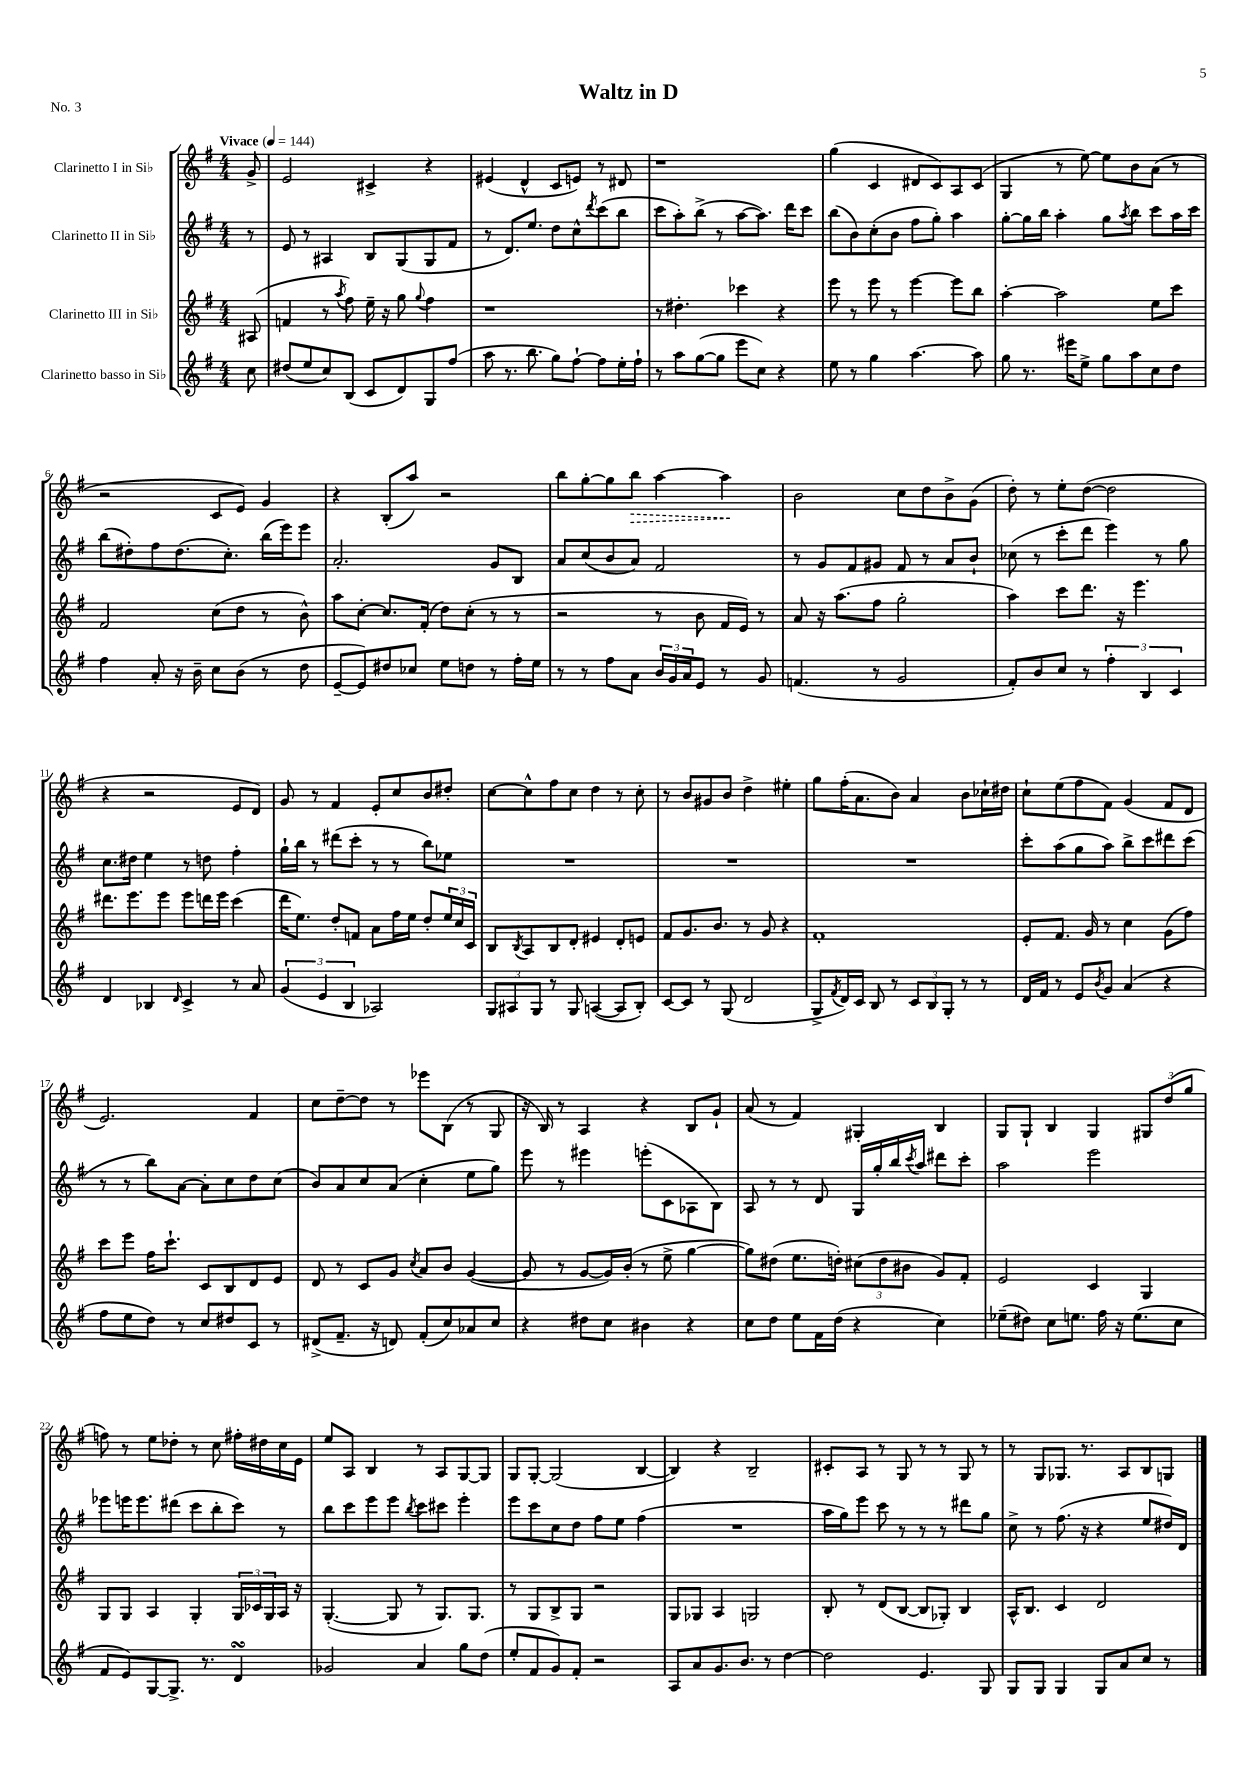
\header { title = "Waltz in D" piece = "No. 3" }
<<
\new StaffGroup <<
\new Staff = "s0" \with { instrumentName = "Clarinetto I in Sib" } {
    \clef treble \key g \major \numericTimeSignature \time 4/4 \partial 8 \tempo "Vivace" 4 = 144
    g'8-> |
    e'2 cis'4-> r4 |
    eis'4( d'4-^ c'8 e'8) r8 dis'8 |
    r1 |
    g''4( c'4 dis'8 c'8) a8 c'8( |
    g4 r8 e''8~) e''8 b'8 a'8( r8 |
    r2 c'8 e'8) g'4 |
    r4 b8-.( a''8) r2 |
    b''8 g''8~-. g''8 \once \override Hairpin.style = #'dashed-line b''8\> a''4~ a''4\! |
    b'2 c''8 d''8 b'8-> g'8( |
    d''8-.) r8 e''8-. d''8~( d''2 |
    r4 r2 e'8 d'8) |
    g'8 r8 fis'4 e'8-. c''8 b'8 dis''8-. |
    c''8~ c''8-^ fis''8 c''8 d''4 r8 c''8-. |
    r8 b'8 gis'8 b'8 d''4-> eis''4-. |
    g''8 fis''16-.( a'8. b'8) a'4 b'8 ces''16-! dis''16 |
    c''8-! e''8( fis''8 fis'8) g'4( fis'8 d'8 |
    e'2.) fis'4 |
    c''8 d''8~-- d''8 r8 ees'''8 b8( r8 g8 |
    r16 b16) r8 a4 r4 b8 g'8-! |
    a'8( r8 fis'4) gis4-. b4 |
    g8 g8-! b4 g4 \tuplet 3/2 { gis8 d''8( g''8 } |
    f''8) r8 e''8 des''8-. r8 c''8 fis''16-. dis''16 c''16 e'16 |
    e''8 a8 b4 r8 a8 g8~ g8 |
    g8 g8~-. g2( b4~ |
    b4) r4 b2-- |
    cis'8-. a8 r8 g8 r8 r8 g8 r8 |
    r8 g8 ges8. r8. a8 b8 g8 \bar "|." |
}
\new Staff = "s1" \with { instrumentName = "Clarinetto II in Sib" } {
    \clef treble \key g \major \numericTimeSignature \time 4/4 \partial 8
    r8 |
    e'8 r8 ais4 b8 g8( g8 fis'8 |
    r8 d'8.) e''8. d''8 c''8-^ \acciaccatura { d'''8 } c'''8( b''8 |
    c'''8 a''8-.) b''8->( r8 a''8~ a''8.) d'''16 c'''8 |
    b''8( b'8) c''8-.( b'8 fis''8 g''8-.) a''4 |
    g''8~-. g''16 b''16 a''4-. g''8 \acciaccatura { a''8 } b''8 c'''8 a''16 c'''16 |
    b''8( dis''8-.) fis''8 dis''8.( c''8.-.) b''16( e'''16) e'''8 |
    a'2.-. g'8 b8 |
    a'8 c''8( b'8 a'8) fis'2 |
    r8 g'8 fis'8 gis'8 fis'8 r8 a'8 b'8-! |
    ces''8( r8 c'''8-. d'''8 e'''4) r8 g''8 |
    c''8. dis''16 e''4 r8 d''8 fis''4-. |
    g''16-! b''16 r8 dis'''8( c'''8-. r8 r8 b''8) ees''8 |
    R1 |
    R1 |
    R1 |
    c'''8-. a''8( g''8 a''8) b''8-> c'''8 dis'''8 c'''8( |
    r8 r8 b''8) a'8~ a'8-. c''8 d''8 c''8( |
    b'8) a'8 c''8 a'8( c''4-. e''8 g''8) |
    e'''8 r8 eis'''4 e'''8-.( c'8 aes8 b8) |
    a8 r8 r8 d'8 g16 g''16-. b''16 \acciaccatura { c'''8 } a''16 dis'''8 c'''8-. |
    a''2 e'''2 |
    ees'''8 e'''16 e'''8. dis'''8( c'''8 b''8-. c'''8) r8 |
    b''8 c'''8 e'''8 e'''8 \acciaccatura { b''8 } c'''8 cis'''8 e'''4-. |
    e'''8 c'''8 c''8 d''8 fis''8 e''8 fis''4( |
    R1 |
    a''16 g''16) e'''8 c'''8 r8 r8 r8 dis'''8 g''8 |
    c''8-> r8 fis''8.( r16 r4 e''8 dis''16) d'16 \bar "|." |
}
\new Staff = "s2" \with { instrumentName = "Clarinetto III in Sib" } {
    \clef treble \key g \major \numericTimeSignature \time 4/4 \partial 8
    ais8( |
    f'4 r8 \acciaccatura { a''8 } fis''8) e''16-- r16 g''8 \appoggiatura { g''8 } fis''4 |
    r1 |
    r8 dis''4.-. ces'''4 r4 |
    e'''8 r8 e'''8 r8 e'''4~ e'''8 b''8 |
    a''4~-. a''2 e''8 c'''8 |
    fis'2 c''8( d''8 r8 b'8-^) |
    a''8 c''8~-. c''8. fis'16-.( d''8) c''8-.( r8 r8 |
    r2 r8 b'8 fis'16 e'16) r8 |
    a'8 r16 a''8.( fis''8 g''2-. |
    a''4) c'''8 d'''8. r16 e'''4. |
    dis'''8. e'''8. e'''8 e'''8 d'''16 e'''16 c'''4( |
    d'''16 e''8.) d''8-. f'8 a'8 fis''16 e''16 d''8-. \tuplet 3/2 { e''16 c''16 c'16 } |
    b8 \acciaccatura { b8 } a8 b8 d'8-. eis'4 d'8-. e'8 |
    fis'8 g'8. b'8. r8 g'8 r4 |
    fis'1-. |
    e'8-. fis'8. g'16 r8 c''4 g'8( fis''8) |
    c'''8 e'''8 fis''16 c'''8.-! c'8 b8 d'8 e'8 |
    d'8 r8 c'8 g'8 \acciaccatura { c''8 } a'8 b'8 g'4~( |
    g'8 r8 g'8~ g'16) b'16-.( r8 e''8-> g''4~ |
    g''8) dis''8( e''8. d''16-.) \tuplet 3/2 { cis''8( d''8 bis'8 } g'8) fis'8-. |
    e'2 c'4 g4 |
    g8 g8 a4 g4-. \tuplet 3/2 { g16 ces'16 g16 } a16 r16 |
    g4.~-.( g8 r8 g8.) g8. |
    r8 g8 b8-> g8 r2 |
    g8 ges8 a4 g2 |
    b8-. r8 d'8( b8~ b8 ges8-.) b4 |
    a16-^ b8. c'4 d'2 \bar "|." |
}
\new Staff = "s3" \with { instrumentName = "Clarinetto basso in Sib" } {
    \clef treble \key g \major \numericTimeSignature \time 4/4 \partial 8
    c''8 |
    dis''8( e''8 c''8) b8( c'8 d'8) g8 fis''8( |
    a''8 r8. b''8. g''8) fis''8~-! fis''8 e''16-. fis''16-! |
    r8 a''8 g''8~( g''8 e'''8 c''8) r4 |
    e''8 r8 g''4 a''4.~ a''8 |
    g''8 r8. eis'''16 e''8-> g''8 a''8 c''8 d''8 |
    fis''4 a'8-. r16 b'16-- c''8 b'8( r8 d''8 |
    e'8~-- e'8) dis''8 ces''8 e''8 d''8 r8 fis''16-. e''16 |
    r8 r8 fis''8 a'8 \tuplet 3/2 { b'16 g'16 a'16 } e'8 r8 g'8 |
    f'4.( r8 g'2 |
    fis'8-.) b'8 c''8 r8 \tuplet 3/2 { fis''4-. b4 c'4 } |
    d'4 bes4 \grace { d'16 } c'4-> r8 a'8 |
    \tuplet 3/2 { g'4( e'4 b4 } aes2) |
    \tuplet 3/2 { g8 ais8 g8 } r8 g8 a4~( a8 b8-.) |
    c'8~ c'8 r8 g8( d'2 |
    g8-> \acciaccatura { fis'8 } d'16) c'16 b8 r8 \tuplet 3/2 { c'8 b8 g8-. } r8 r8 |
    d'16 fis'16 r8 e'8 \acciaccatura { b'8 } g'8 a'4( r4 |
    fis''8 e''8 d''8) r8 c''8 dis''8 c'8 r8 |
    dis'8->( fis'8.-- r16 d'8) fis'8-.( c''8) aes'8 c''8 |
    r4 dis''8 c''8 bis'4 r4 |
    c''8 d''8 e''8 fis'16 d''16( r4 c''4) |
    ees''8--( dis''8) c''8 e''8. fis''16 r16 e''8.( c''8 |
    fis'8 e'8) g8~ g8.-> r8. d'4\turn |
    ges'2 a'4 g''8 d''8( |
    e''8-. fis'8 g'8) fis'8-. r2 |
    a8 a'8 g'8. b'8. r8 d''4~ |
    d''2 e'4. g8 |
    g8 g8 g4 g8 a'8 c''8 r8 \bar "|." |
}
>>
>>
